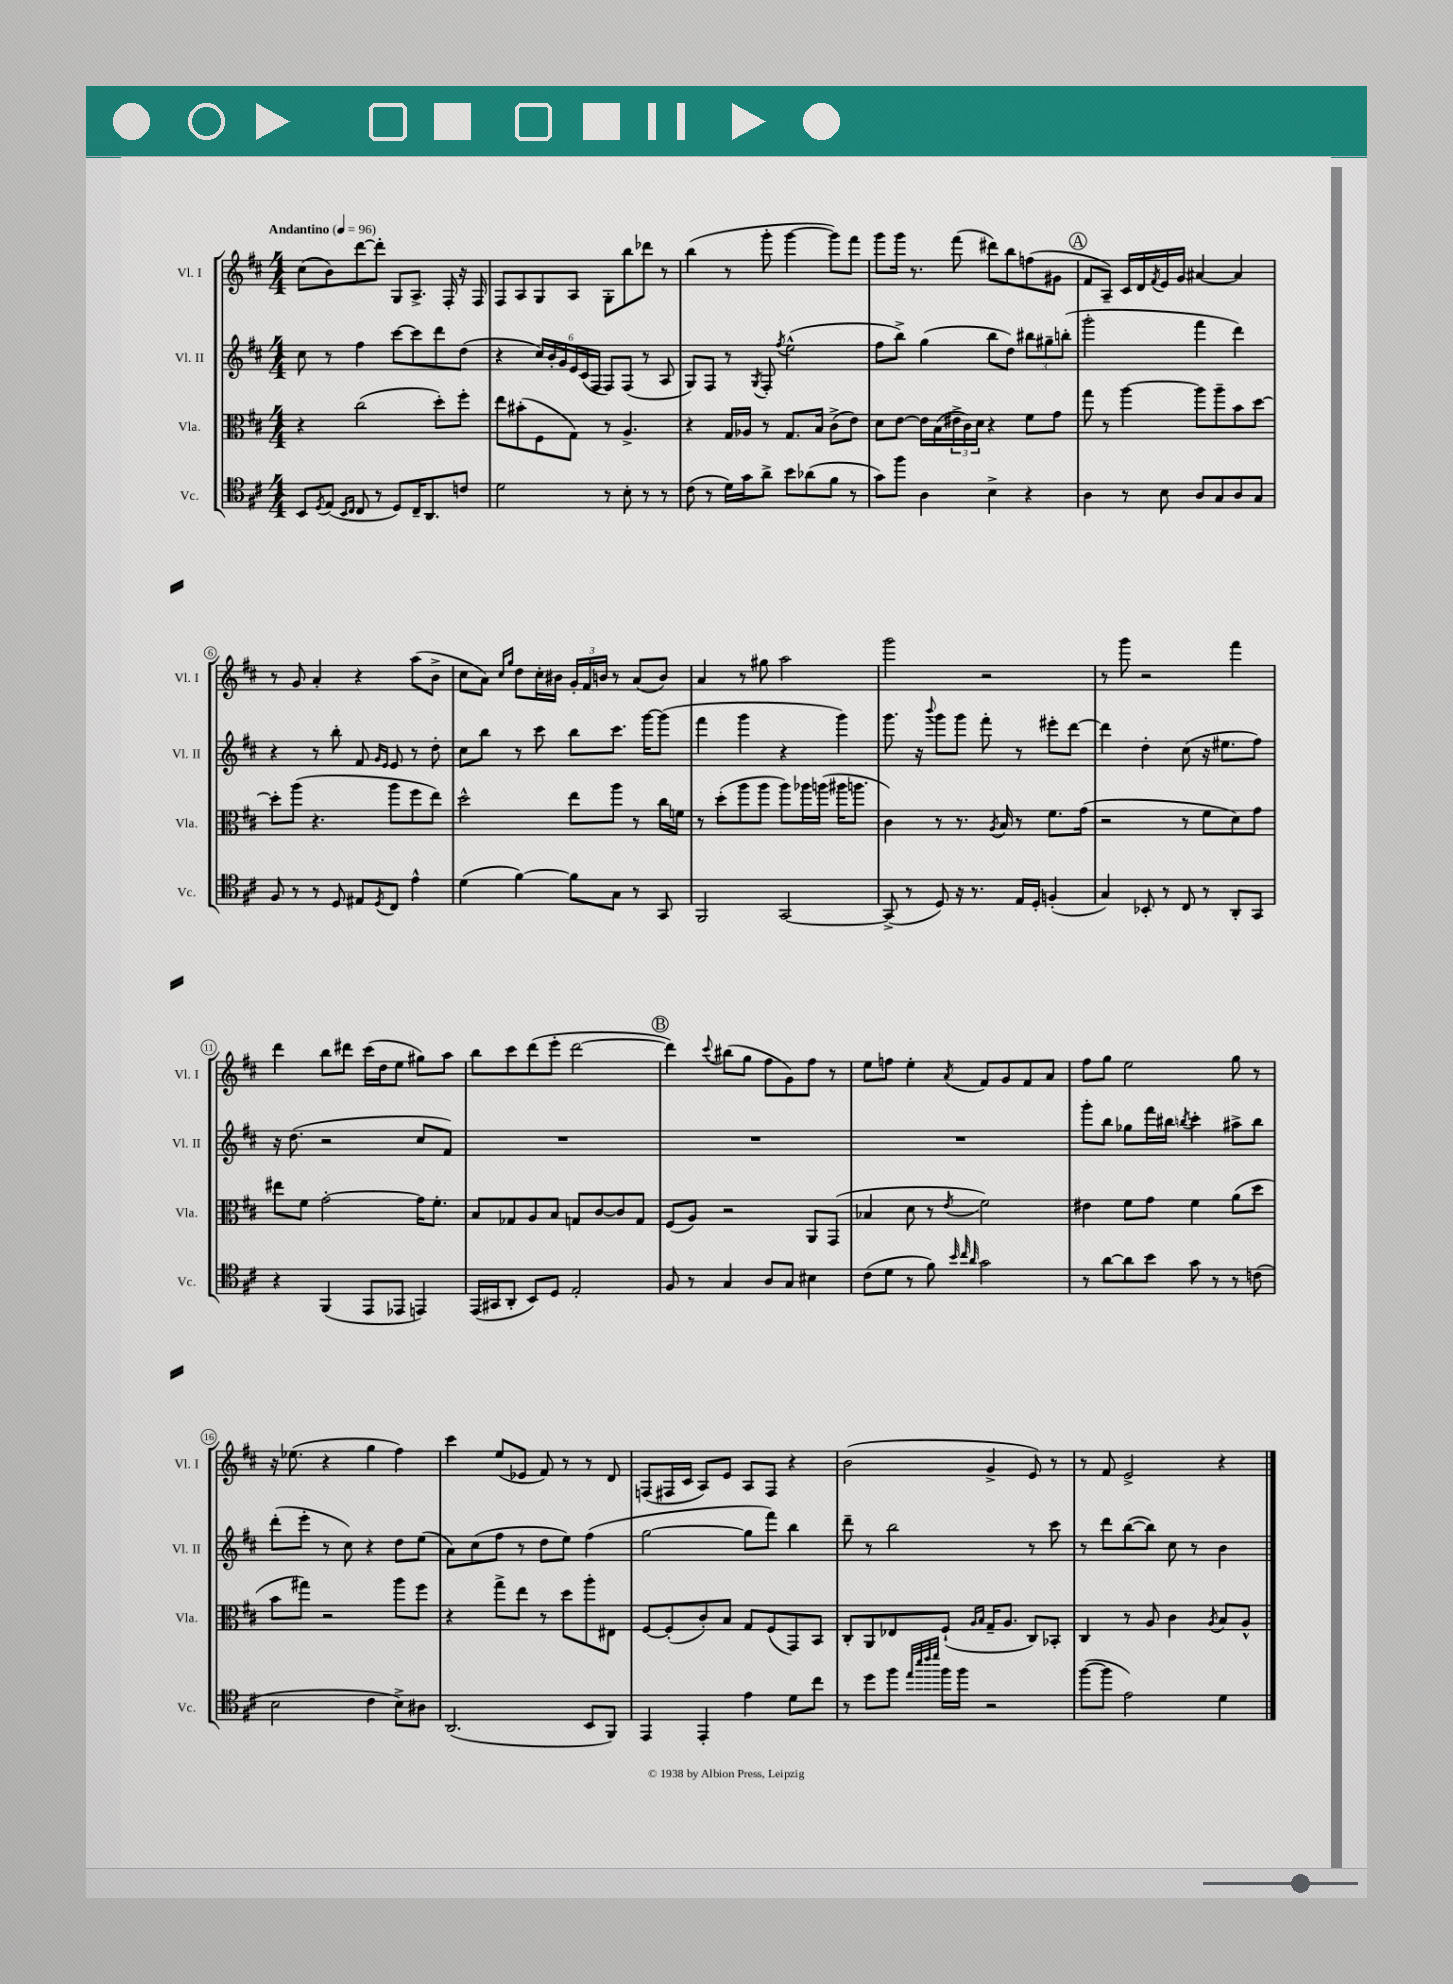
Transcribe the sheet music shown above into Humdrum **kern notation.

**kern	**kern	**kern	**kern
*staff4	*staff3	*staff2	*staff1
*clefC4	*clefC3	*clefG2	*clefG2
*k[f#c#]	*k[f#c#]	*k[f#c#]	*k[f#c#]
*M4/4	*M4/4	*M4/4	*M4/4
*MM96	*MM96	*MM96	*MM96
8BB	4r	8cc#	(8cc#
8qD	.	.	.
(8E	.	8r	8b)
16qqBB	.	.	.
16qqC#	.	.	.
8C#	(2cc#	4ff#	[8ddd
8r	.	.	8ddd']
8D)	.	[8ccc#	8G
16C#~	.	8ccc#]	8.A^
8.AA	.	.	.
.	8dd')	8ddd	.
.	.	.	16F#'
8c	8ff#'	(8dd	16r
.	.	.	16F#
=	=	=	=
2d	8ee	4r	8F#
.	(8b#'	.	8A
.	8F#	24cc#)	8G
.	.	24b'	.
.	.	24g	.
.	8G)	24e	8A
.	.	(24c#	.
.	.	24F#	.
8r	8r	8F#)	8G'
8B'	4.A^	(8F#	8bb
8r	.	8r	8ddd-
8r	.	8A	8r
=	=	=	=
(8c#	4r	8G)	(4bb
8r	.	8F#	.
16d)	16G	8r	8r
16g	16A-	.	.
.	.	8qG	.
8a^	8r	8F#'	8ggg'
.	.	8qff#	.
8b	8.G	(2ee^^	[4ggg
(8a-	.	.	.
.	16B	.	.
8f#	(8c#^	.	8ggg])
8r	8e)	.	8fff#
=	=	=	=
8g)	8d	8ff#	8ggg
8ff#	[8e	8bb^)	16ggg
.	.	.	8.r
4A	16e]	(4gg	.
.	(16B	.	.
.	24e#^	.	(8fff#
.	24c#)	.	.
.	24d	.	.
4B^	4r	8bb	8ddd#)
.	.	8dd)	8bb
4r	8f#	12bb#	(8ff
.	.	12gg#~	.
.	8g	.	8g#
.	.	(12bb'	.
=	=	=	=
4A	8gg	2ggg'	8f#
.	8r	.	8A~)
8r	[4aa	.	16c#
.	.	.	16d
.	.	.	8qf#
8B	.	.	16e
.	.	.	16g
8A	8aa]	4fff#	[4a#
8G	8aa~	.	.
8A	8b	4ddd)	4a#]
8G	[8dd	.	.
=	=	=	=
8F#	8dd']	4r	8r
8r	(8aa	.	8g
8r	4.r	8r	4a'
8D	.	8bb'	.
8E#	.	8f#	4r
.	.	16qqg	.
8qD	.	16qqe	.
8C#	8aa	8e	.
4e^^	8ff#	8r	(8aa
.	8ee)	8dd'	8b^
=	=	=	=
(4d	2dd^^	8cc#	8cc#
.	.	8bb	8a)
.	.	.	16qqcc#
.	.	.	16qqgg
[4f#)	.	8r	8dd
.	.	8ccc#	16cc#'
.	.	.	16b#
8f#]	8ee	8bb	24g'
.	.	.	24f#
.	.	.	24b
8G	8aa	8.ccc#	8r
8r	8r	.	(8a
.	.	[16ggg	.
8GG	16cc#	(8ggg]	8b)
.	16f	.	.
=	=	=	=
2FF#	8r	4fff#	4a
.	(8dd'	.	.
.	8aa	4ggg	8r
.	8aa	.	8gg#
[2GG	8aa)	4r	2aa
.	16aa-	.	.
.	(16aa	.	.
.	16aa#	4ggg)	.
.	8.aa	.	.
=	=	=	=
(8GG^]	4c#)	8.ggg	2ggg
8r	.	.	.
.	.	16r	.
.	.	8qqbbb	.
8D)	8r	8ggg	.
16r	8.r	8ggg	.
8.r	.	.	.
.	.	8fff#'	2r
.	8qA	.	.
.	16B	.	.
16E	8r	8r	.
16D'	.	.	.
(4F'	8.f#	8eee#'	.
.	.	[8ddd	.
.	(16g	.	.
=	=	=	=
4G)	2r	4ddd]	8r
.	.	.	8ggg
8BB-'	.	4dd'	2r
8r	.	.	.
8C#	8r	(8cc#	.
8r	8f#	16r	.
.	.	8.ee#	.
8AA'	8d)	.	4fff#
8GG	8g	8ff#)	.
=	=	=	=
4r	8ee#	16r	4ddd
.	.	(8.dd	.
.	8f#	.	.
(4FF#	[2g'	2r	8bb
.	.	.	8ddd#
8EE	.	.	(16ccc#
.	.	.	16dd
8EE-	.	.	8ee
4EE)	16g]	8cc#	8gg#)
.	8.f#'	.	.
.	.	8f#)	8aa
=	=	=	=
(16EE	8B	1r	8bb
16GG#	.	.	.
8AA'	8G-	.	8ccc#
8BB)	8A	.	(8ddd
8D	8B	.	8eee'
2E'	8G	.	[2ddd
.	[8c#	.	.
.	8c#]	.	.
.	8G	.	.
=	=	=	=
8F#	(8F#	1r	4ddd])
8r	8A)	.	.
.	.	.	8qqccc#
4G	2r	.	(8bb#
.	.	.	8gg
8A	.	.	8ff#
8G	.	.	8g)
4B#	8AA	.	8ff#
.	(8GG	.	8r
=	=	=	=
(8c#	4B-	1r	8ee
8d	.	.	8ff
8r	8d	.	4ee'
8f#)	8r	.	.
32qqb	.	.	.
32qqcc#	.	.	.
32qqa	8qe	.	8qa
2g	2f#)	.	8f#
.	.	.	8g
.	.	.	8f#
.	.	.	8a
=	=	=	=
8r	4e#	8ggg'	8ff#
[8a	.	8bb	8gg
8a]	8f#	8gg-	2ee
8b	8g	16fff#	.
.	.	16bb#	.
.	.	8qbb	.
8g	4f#	4ccc#'	.
8r	.	.	.
8r	(8a	8aa#^	8gg
(8c	8dd	8bb	8r
=	=	=	=
2B	8b	(8ddd'	16r
.	.	.	(8.ee-
.	8gg#)	8eee'	.
.	2r	8r	4r
.	.	8cc#)	.
4c#	.	4r	4gg
8B^)	8aa	8dd	4ff#)
8A#	8ff#	(8ee	.
=	=	=	=
(2.AA	4r	8a)	4ccc#
.	.	(8cc#	.
.	8gg^	8ff#	(8ee
.	8ee	8r	8e-
.	8r	8dd	8f#)
.	8dd	8ee)	8r
8BB	8aa'	(4ff#	8r
8FF#)	8E#	.	8d
=	=	=	=
4EE	[8F#	[2gg	(8F
.	(8F#']	.	16F#
.	.	.	16c#
4EE'	8c#')	.	8A)
.	8B	.	8e
4e	8G	8gg]	8A
.	(8F#	8fff#)	8F#
8d	8GG)	4bb	4r
8cc#	8BB	.	.
=	=	=	=
8r	8C#'	8ddd~	(2b
8dd	8AA	8r	.
8ff#	8E-	2bb	.
32qqee	.	.	.
32qqbb	.	.	.
32qqccc#	.	.	.
32qqddd	.	.	.
16ff#	(8F#`	.	.
16ff#	.	.	.
.	16qqA	.	.
.	16qqB	.	.
2r	16G~	.	4g^
.	8.A	.	.
.	8C#)	8r	8e)
.	8BB-'	8ccc#	8r
=	=	=	=
([8ff#	4C#	8r	8r
8ff#]	.	8ddd	8f#
2e)	8r	([8bb	2e^
.	8A	8bb])	.
.	4c#	8cc#	.
.	.	8r	.
.	8qA	.	.
4d	8B	4b	4r
.	8A^^	.	.
==	==	==	==
*-	*-	*-	*-
